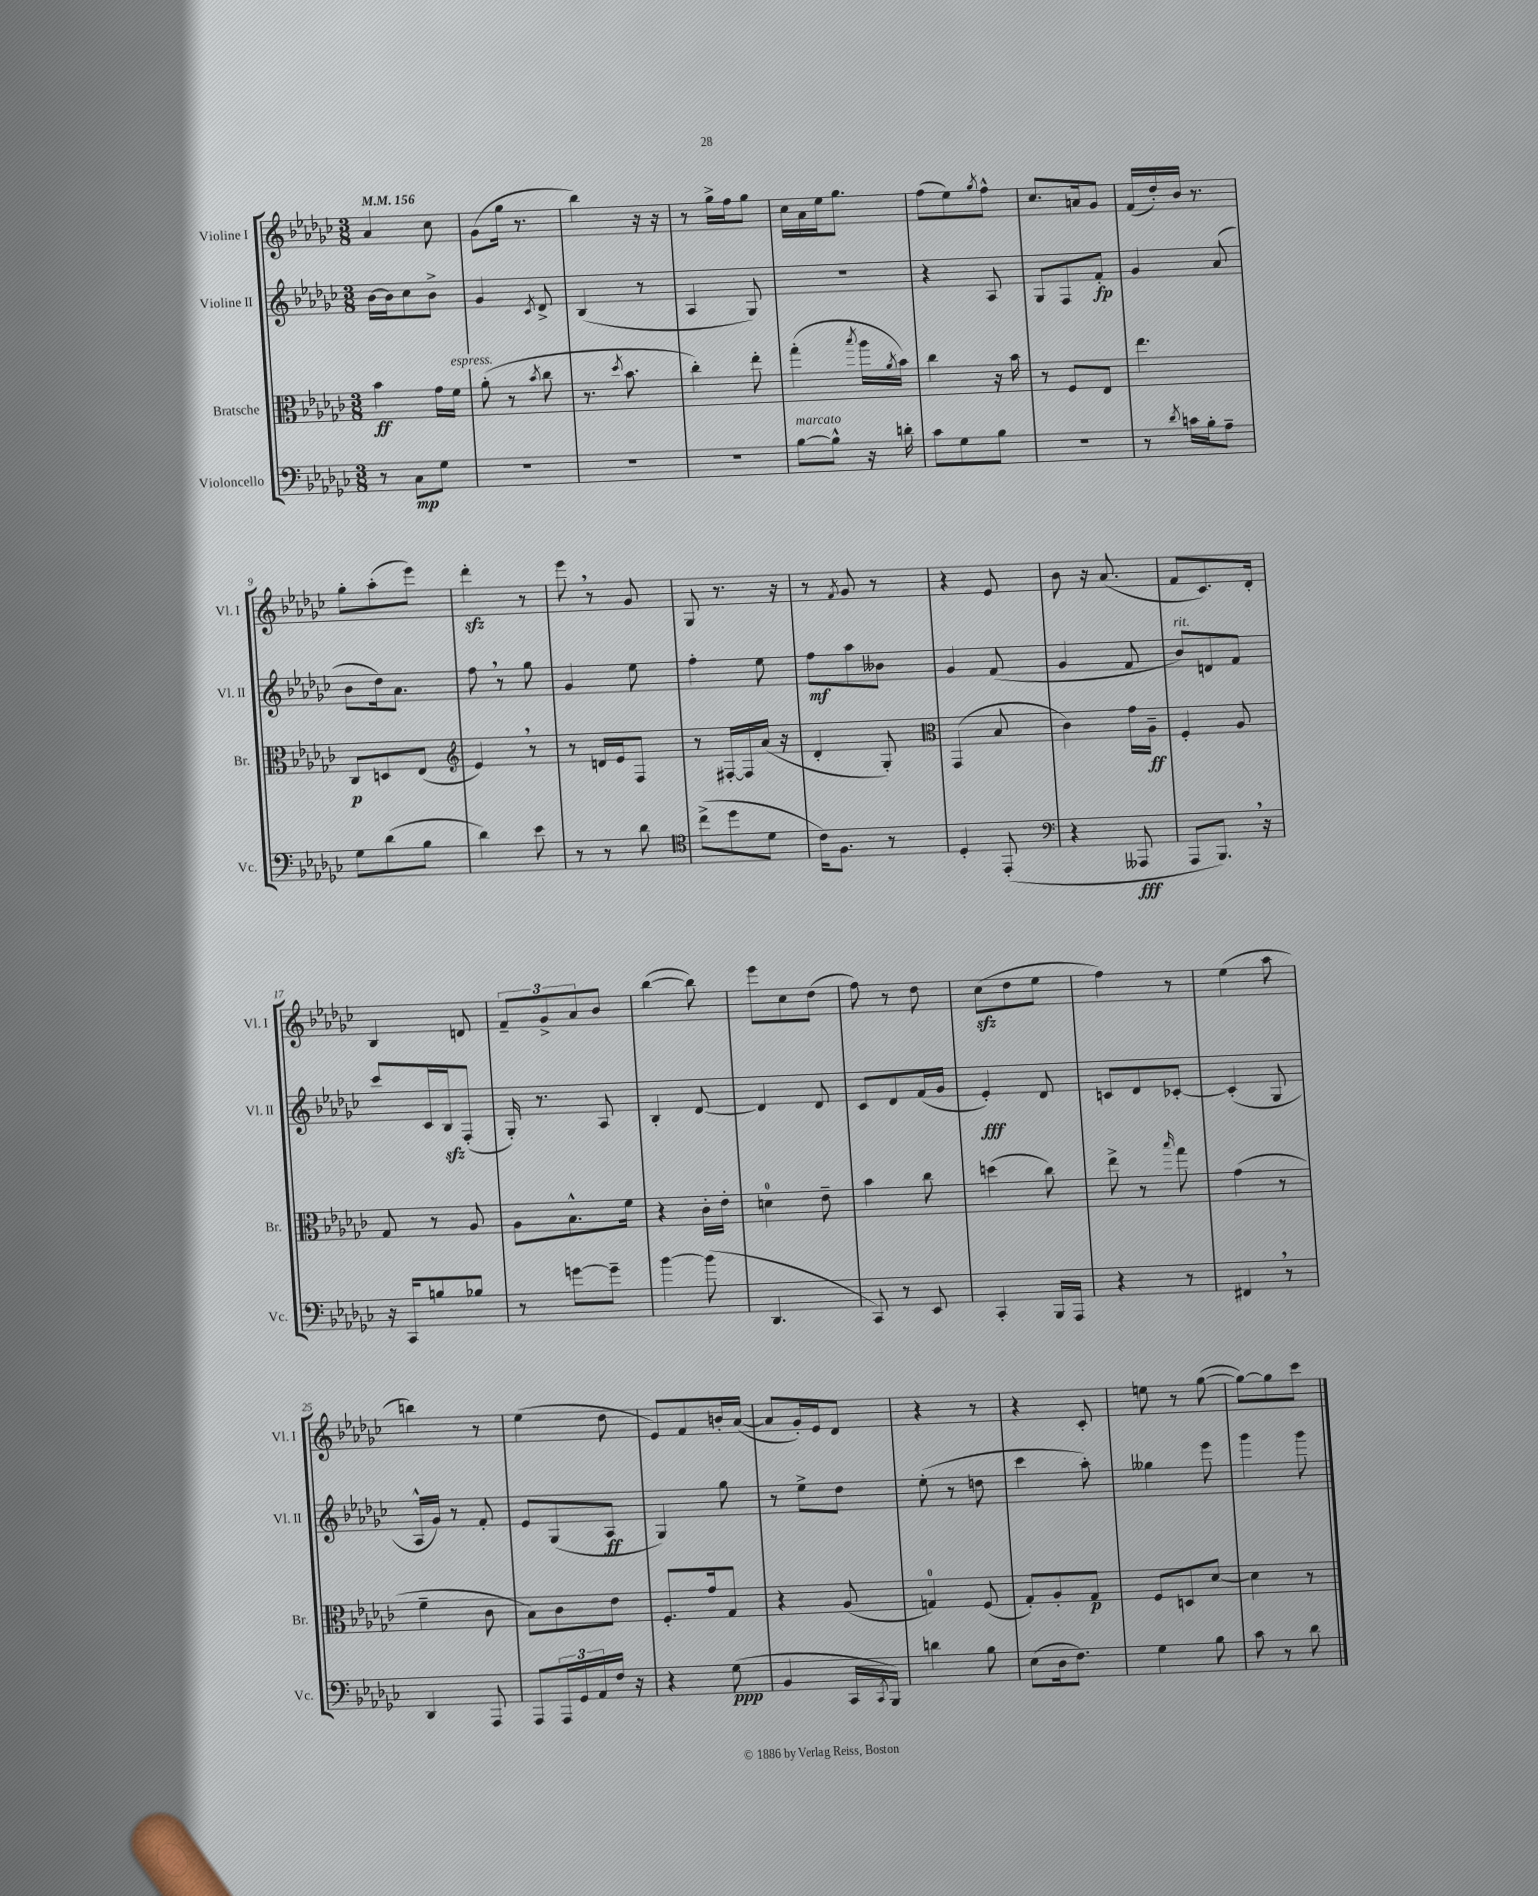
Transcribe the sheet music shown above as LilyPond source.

<<
\new StaffGroup <<
\new Staff = "s0" \with { instrumentName = "Violine I" shortInstrumentName = "Vl. I" } {
    \clef treble \key ges \major \numericTimeSignature \time 3/8 \tempo 4 = 156
    aes'4 ces''8 |
    ges'8( ges''16 r8. |
    bes''4) r16 r16 |
    r8 ges''16-> f''16 ges''8 |
    ces''16 aes'16 ees''16 ges''8. |
    f''8( ees''8) \acciaccatura { ges''8 } f''8-^ |
    ces''8. a'16 ges'8 |
    f'16( des''16-.) bes'16 r8. |
    ges''8-. aes''8-.( ees'''8) |
    des'''4-.\sfz r8 |
    ees'''8 \breathe r8 ges'8 |
    ges8 r8. r16 |
    r8 \acciaccatura { f'8 } ges'8 r8 |
    r4 ees'8 |
    bes'8 r16 aes'8.( |
    f'8 ces'8.) des'16-. |
    bes4 d'8 |
    \tuplet 3/2 { f'8-- ges'8-> aes'8 } bes'8 |
    bes''4~( bes''8) |
    ees'''8 ces''8 des''8( |
    f''8) r8 des''8 |
    ces''8\sfz( des''8 ees''8 |
    f''4) r8 |
    ees''4( aes''8 |
    b''4) r8 |
    ees''4( des''8 |
    ees'8) f'8 b'16-. aes'16~( |
    aes'8 ges'16-.) ees'16 des'8 |
    r4 r8 |
    r4 ces'8-. |
    e''8 r8 ges''8~( |
    ges''8~) ges''8 ces'''8 \bar "|." |
}
\new Staff = "s1" \with { instrumentName = "Violine II" shortInstrumentName = "Vl. II" } {
    \clef treble \key ges \major \numericTimeSignature \time 3/8
    bes'16~ bes'16 ces''8 bes'8-> |
    ges'4 \acciaccatura { ces'8 } des'8-> |
    bes4( r8 |
    aes4 ges8) |
    R4. |
    r4 aes8 |
    ges8 f8 f'8-.\fp |
    ges'4 aes'8( |
    bes'8 des''16) aes'8. |
    f''8 \breathe r8 ges''8 |
    ges'4 ees''8 |
    f''4-. ees''8 |
    f''8\mf aes''8 beses'8 |
    ges'4 f'8( |
    ges'4 f'8 |
    bes'8^\markup { \italic "rit." }) d'8 f'8 |
    ces'''8 ces'16 bes16\sfz f8-.( |
    ges16-.) r8. aes8 |
    bes4-. des'8~ |
    des'4 des'8 |
    ces'8 des'8 f'16( ges'16 |
    ees'4-.\fff) des'8 |
    c'8 des'8 ces'8~-. |
    ces'4-.( ges8 |
    aes16-^ ges'16) r8 f'8-. |
    ees'8 ges8( aes8\ff |
    ges4) ges''8 |
    r8 ees''8-> des''8 |
    ees''8-.( r8 d''8 |
    ces'''4 aes''8-.) |
    geses''4 ees'''8 |
    ges'''4 ges'''8 \bar "|." |
}
\new Staff = "s2" \with { instrumentName = "Bratsche" shortInstrumentName = "Br." } {
    \clef alto \key ges \major \numericTimeSignature \time 3/8
    bes'4\ff ges'16 f'16^\markup { \italic "espress." } |
    aes'8-.( r8 \acciaccatura { bes'8 } ces''8 |
    r8. \acciaccatura { des''8 } bes'8. |
    ces''4-.) ees''8-. |
    ges''4-.( \acciaccatura { bes''8 } aes''16 \acciaccatura { aes'8 } bes'16) |
    ces''4 r16 bes'16 |
    r8 f8 ees8 |
    ees''4. |
    ces8\p d8 ees8( |
    \clef treble ees'4) \breathe r8 |
    r8 d'16 ees'16 f8 |
    r8 fis16~-. fis16 aes'16( r16 |
    des'4-. ges8-.) |
    \clef alto ges,4( bes8 |
    ces'4) ges'16 aes16--\ff |
    f4-. aes8 |
    ges8 r8 aes8 |
    aes8 bes8.-^ f'16 |
    r4 ces'16-. ees'16-. |
    d'4-0 ees'8-- |
    bes'4 ces''8 |
    d''4( ces''8) |
    ees''8-> r8 \grace { bes''16 } ges''8 |
    ges'4( r8 |
    f'4-- ces'8 |
    bes8) ces'8 ees'8 |
    f8.-. ges'16 ges8 |
    r4 aes8( |
    g4-0) f8( |
    ges8-.) aes8-. ges8\p |
    f8 d8 des'8~ |
    des'4 r8 \bar "|." |
}
\new Staff = "s3" \with { instrumentName = "Violoncello" shortInstrumentName = "Vc." } {
    \clef bass \key ges \major \numericTimeSignature \time 3/8
    r8 ces8\mp ges8 |
    R4. |
    R4. |
    R4. |
    bes8~^\markup { \italic "marcato" } bes8-^ r16 d'16-. |
    ces'8 ges8 bes8 |
    R4. |
    r8 \acciaccatura { des'8 } c'16 bes16-. aes8-- |
    ges8 des'8( bes8 |
    des'4) ees'8 |
    r8 r8 des'8 |
    \clef tenor ces''8->( des''8 des'8 |
    ces'16) f8. r8 |
    des4-. ees,8-.( |
    \clef bass r4 aeses,,8\fff |
    aes,,8 bes,,8.) \breathe r16 |
    r16 ces,16 b8 bes8 |
    r8 g'8~ g'8-- |
    bes'4~ bes'8( |
    des,4. |
    ces,8) r8 ees,8 |
    ces,4-. bes,,16 aes,,16 |
    r4 r8 |
    fis,4 \breathe r8 |
    des,4 aes,,8 |
    aes,,8 \tuplet 3/2 { aes,,16 ges,16 aes,16 } f16 r16 |
    r4 ges8\ppp( |
    bes,4 ces,16 \acciaccatura { ces,8 } bes,,16) |
    d'4 bes8 |
    ees8( des16 f8.) |
    ges4 bes8 |
    ces'8 r8 des'8 \bar "|." |
}
>>
>>
